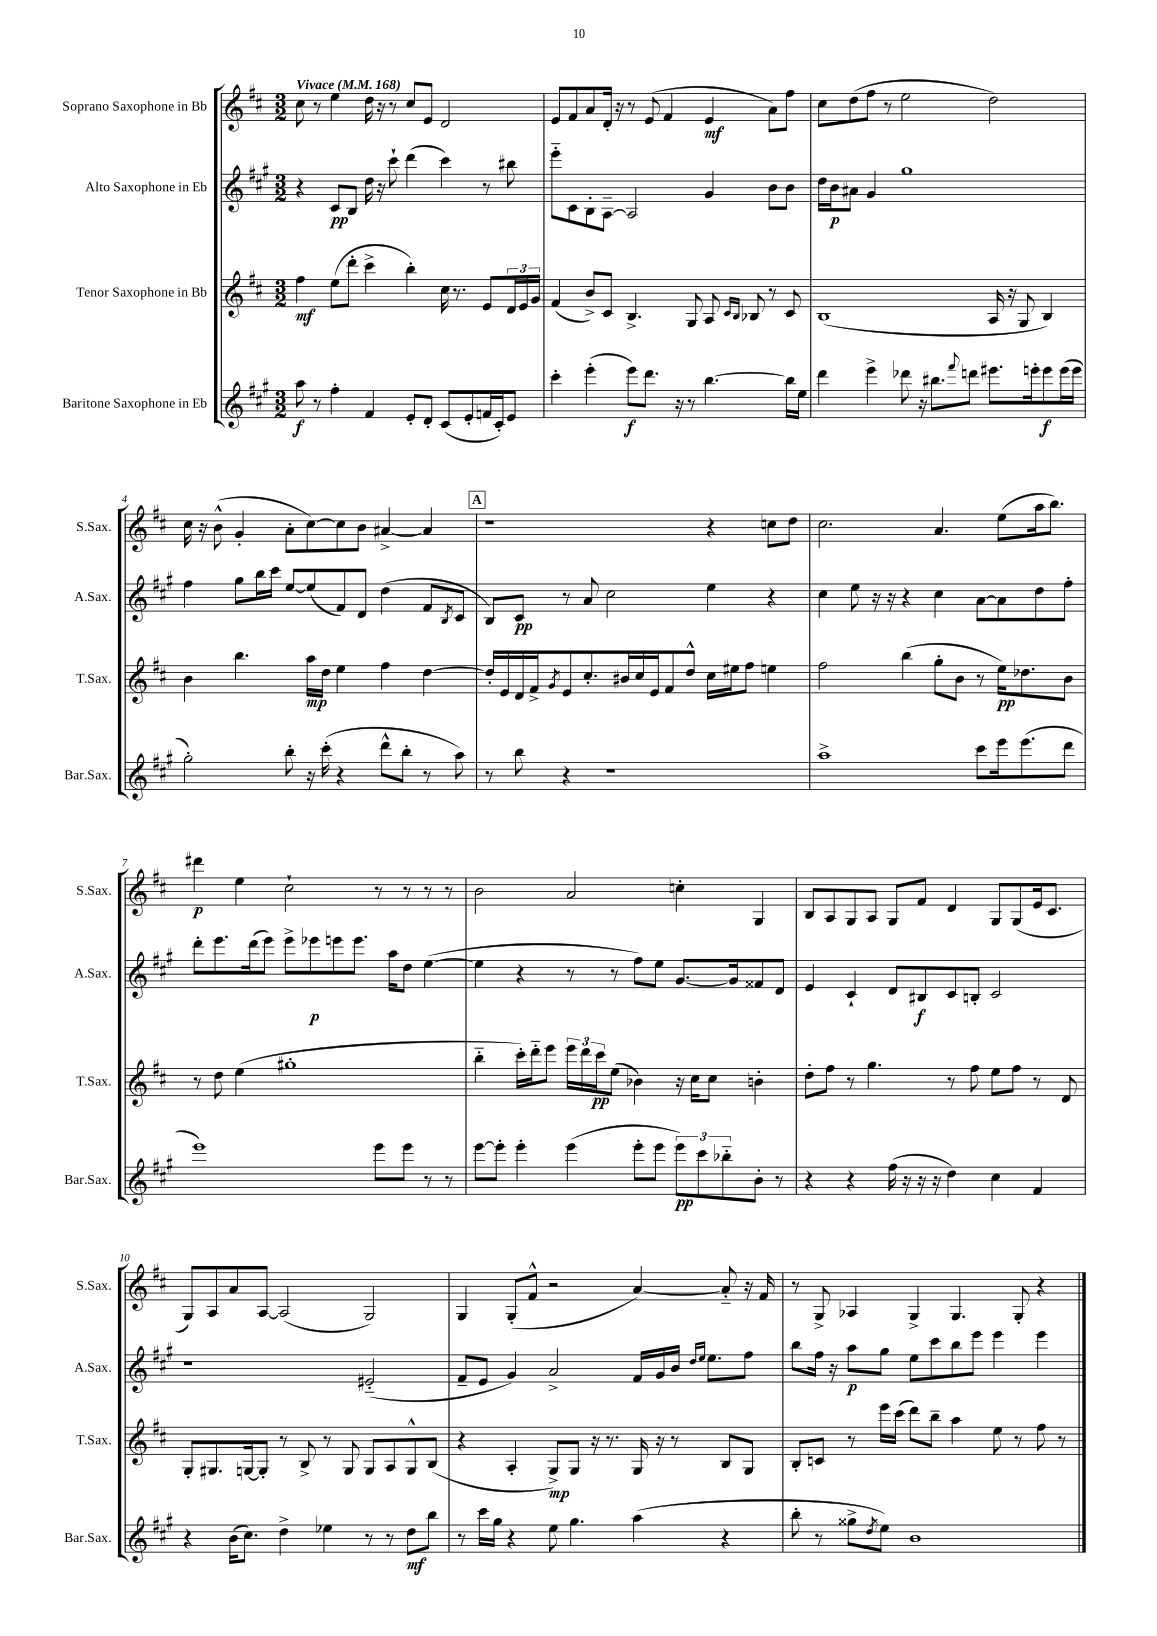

**kern	**dynam	**kern	**dynam	**kern	**dynam	**kern	**dynam
*part4	*part4	*part3	*part3	*part2	*part2	*part1	*part1
*staff4	*staff4	*staff3	*staff3	*staff2	*staff2	*staff1	*staff1
*I"Baritone Saxophone in Eb	*	*I"Tenor Saxophone in Bb	*	*I"Alto Saxophone in Eb	*	*I"Soprano Saxophone in Bb	*
*I'Bar.Sax.	*	*I'T.Sax.	*	*I'A.Sax.	*	*I'S.Sax.	*
*clefG2	*	*clefG2	*	*clefG2	*	*clefG2	*
*k[f#c#g#]	*	*k[f#c#]	*	*k[f#c#g#]	*	*k[f#c#]	*
*M3/2	*	*M3/2	*	*M3/2	*	*M3/2	*
*MM168	*	*MM168	*	*MM168	*	*MM168	*
=1	=1	=1	=1	=1	=1	=1	=1
!	!	!	!	!	!	!LO:TX:a:B:t=Vivace	!
8aa\	f	4ff#\	mf	4r	.	8cc#\	.
8r	.	.	.	.	.	8r	.
4ff#'\	.	(8ee\L	.	8c#/L	pp	4ee\	.
.	.	8ddd'\J	.	8B/J	.	.	.
4f#/	.	4ccc#^\	.	16dd\	.	16dd\	.
.	.	.	.	16r	.	16r	.
.	.	.	.	8ccc#`\	.	8r	.
8e'/L	.	4bb'\)	.	(4ddd\	.	8cc#/L	.
8d'/J	.	.	.	.	.	8e/J	.
(8c#/L	.	16cc#\	.	4ccc#\)	.	2d/	.
.	.	8.r	.	.	.	.	.
8e'/	.	.	.	.	.	.	.
16fn/L	.	8e/L	.	8r	.	.	.
16c#'/J)	.	.	.	.	.	.	.
8e/J	.	24d/L	.	8bb#X\	.	.	.
.	.	24e/	.	.	.	.	.
.	.	24g/JJ	.	.	.	.	.
=2	=2	=2	=2	=2	=2	=2	=2
4ccc#'\	.	(4f#/	.	8eee\L	.	8e/L	.
.	.	.	.	8c#\	.	8f#/	.
(4eee'\	.	8b^/L)	.	8B'\	.	8a/	.
.	.	8c#/J	.	[8A~\J	.	16d'/Jk	.
.	.	.	.	.	.	16r	.
8eee\L)	f	4.B^/	.	2A/]	.	8r	.
8.ddd\J	.	.	.	.	.	(8e/	.
.	.	.	.	.	.	4f#/	.
16r	.	.	.	.	.	.	.
8r	.	8G/	.	.	.	.	.
[4.bb\	.	8A/	.	4g#/	.	4e/	mf
.	.	16qqc#/LL	.	.	.	.	.
.	.	16qqB/JJ	.	.	.	.	.
.	.	8B-X/	.	.	.	.	.
.	.	8r	.	8b\L	.	8a\L)	.
16bb\LL]	.	8c#/	.	8b\J	.	8ff#\J	.
16ee\JJ	.	.	.	.	.	.	.
=3	=3	=3	=3	=3	=3	=3	=3
4ddd\	.	(1B	.	16dd\LL	.	8cc#\L	.
.	.	.	.	16b\J	p	.	.
.	.	.	.	8a#X\J	.	(8dd\	.
4eee^\	.	.	.	4g#/	.	8ff#\J	.
.	.	.	.	.	.	8r	.
8ddd-X\	.	.	.	1gg#	.	2ee\	.
16r	.	.	.	.	.	.	.
8.bb#X\L	.	.	.	.	.	.	.
8qqfff#/	.	.	.	.	.	.	.
8dddn\J	.	.	.	.	.	.	.
8.eee#X\L	.	16A/	.	.	.	2dd\)	.
.	.	16r	.	.	.	.	.
.	.	8G/	.	.	.	.	.
16eeen'\k	.	.	.	.	.	.	.
8eee\	f	4B/)	.	.	.	.	.
(16eee\L	.	.	.	.	.	.	.
16eee\JJ	.	.	.	.	.	.	.
!!LO:LB:g=z
=4	=4	=4	=4	=4	=4	=4	=4
2gg#'\)	.	4b\	.	4ff#\	.	16cc#\	.
.	.	.	.	.	.	16r	.
.	.	.	.	.	.	(8b^^\	.
.	.	4.bb\	.	8gg#\L	.	4g'/	.
.	.	.	.	16bb\L	.	.	.
.	.	.	.	16ccc#\JJ	.	.	.
8bb'\	.	.	.	[8ee/L	.	8a'\L	.
16r	.	16aa\LL	mp	(8ee/]	.	[8cc#\)	.
(16ccc#'\	.	16dd\JJ	.	.	.	.	.
4r	.	4ee\	.	8f#/)	.	8cc#\]	.
.	.	.	.	8d/J	.	8b\J	.
8ddd^^\L	.	4ff#\	.	(4dd\	.	[4a#X^/	.
8bb'\J	.	.	.	.	.	.	.
8r	.	[4dd\	.	8f#/L	.	4a#/]	.
.	.	.	.	8qB/	.	.	.
8aa\)	.	.	.	8c#/J	.	.	.
!!LO:REH:place=s1:t=A
=5	=5	=5	=5	=5	=5	=5	=5
8r	.	16dd'/LL]	.	8B/L)	.	1r	.
.	.	16e/	.	.	.	.	.
8bb\	.	16d/	.	8c#/J	pp	.	.
.	.	16f#^/J	.	.	.	.	.
.	.	8qg/	.	.	.	.	.
4r	.	8e/	.	8r	.	.	.
.	.	8.cc#'/	.	8a/	.	.	.
1r	.	.	.	2cc#\	.	.	.
.	.	16b#X/L	.	.	.	.	.
.	.	16cc#/	.	.	.	.	.
.	.	16e/J	.	.	.	.	.
.	.	8f#/	.	.	.	.	.
.	.	8dd^^/J	.	.	.	.	.
.	.	16cc#\LL	.	4ee\	.	4r	.
.	.	16ee#X\J	.	.	.	.	.
.	.	8ff#\J	.	.	.	.	.
.	.	4een\	.	4r	.	8ccn\L	.
.	.	.	.	.	.	8dd\J	.
=6	=6	=6	=6	=6	=6	=6	=6
1aa^	.	2ff#\	.	4cc#\	.	2.cc#\	.
.	.	.	.	8ee\	.	.	.
.	.	.	.	16r	.	.	.
.	.	.	.	16r	.	.	.
.	.	(4bb\	.	4r	.	.	.
.	.	8gg'\L	.	4cc#\	.	4.a/	.
.	.	8b\J	.	.	.	.	.
8ccc#\L	.	8r	.	[8a\L	.	.	.
16eee\k	.	16ee\KL)	pp	8a\]	.	(8ee\L	.
(8.eee\	.	8.dd-X\	.	.	.	.	.
.	.	.	.	8dd\	.	16aa\k	.
.	.	.	.	.	.	8.bb\J)	.
8ddd\J	.	8b\J	.	8ff#'\J	.	.	.
!!LO:LB:g=z
=7	=7	=7	=7	=7	=7	=7	=7
1eee)	.	8r	.	8ddd'\L	.	4ddd#X\	p
.	.	8dd\	.	8.eee\	.	.	.
.	.	(4ee\	.	.	.	4ee\	.
.	.	.	.	(16ddd\k	.	.	.
.	.	.	.	8eee\J)	.	.	.
.	.	1gg#X'	.	8eee^\L	.	2cc#`\	.
.	.	.	.	8eee-X\	p	.	.
.	.	.	.	8eeen\	.	.	.
.	.	.	.	8.eee\J	.	.	.
8eee\L	.	.	.	.	.	8r	.
.	.	.	.	16aa\KL	.	.	.
8eee\J	.	.	.	8dd\J	.	8r	.
8r	.	.	.	([4ee\	.	8r	.
8r	.	.	.	.	.	8r	.
=8	=8	=8	=8	=8	=8	=8	=8
[8eee\L	.	4bb\	.	4ee\]	.	2b\	.
8eee'\J]	.	.	.	.	.	.	.
4eee'\	.	16ccc#'\LL)	.	4r	.	.	.
.	.	16ddd\J	.	.	.	.	.
.	.	8eee\J	.	.	.	.	.
(4eee\	.	24eee\LL	.	8r	.	2a/	.
.	.	24ddd\	.	.	.	.	.
.	.	24ccc#\J	pp	.	.	.	.
.	.	(8ee\J	.	8r	.	.	.
8eee'\L	.	4b-X\)	.	8ff#\L)	.	.	.
8eee\J	.	.	.	8ee\J	.	.	.
12eee\L)	pp	16r	.	[8.g#/L	.	4ccn'\	.
.	.	16cc#\KL	.	.	.	.	.
12ccc#\	.	.	.	.	.	.	.
.	.	8cc#\J	.	.	.	.	.
12bb-X\	.	.	.	.	.	.	.
.	.	.	.	16g#/k]	.	.	.
8b'\J	.	4bn'\	.	8f##X/	.	4G/	.
8r	.	.	.	8d/J	.	.	.
=9	=9	=9	=9	=9	=9	=9	=9
4r	.	8dd'\L	.	4e/	.	8B/L	.
.	.	8ff#\J	.	.	.	8A/	.
4r	.	8r	.	4c#`/	.	8G/	.
.	.	4.gg\	.	.	.	8A/J	.
(16ff#\	.	.	.	8d/L	.	8G/L	.
16r	.	.	.	.	.	.	.
16r	.	.	.	8B#X/	f	8f#/J	.
16r	.	.	.	.	.	.	.
4dd\)	.	8r	.	8c#/	.	4d/	.
.	.	8ff#\	.	8Bn'/J	.	.	.
4cc#\	.	8ee\L	.	2c#/	.	8G/L	.
.	.	8ff#\J	.	.	.	(8G/	.
4f#/	.	8r	.	.	.	16e/k	.
.	.	.	.	.	.	8.c#/J	.
.	.	8d/	.	.	.	.	.
!!LO:LB:g=z
=10	=10	=10	=10	=10	=10	=10	=10
4r	.	8G'/L	.	1r	.	8G/L)	.
.	.	8.G#X/	.	.	.	8A/	.
(16b\KL	.	.	.	.	.	8a/	.
8.cc#\J)	.	[16Gn/k	.	.	.	.	.
.	.	8G'/J]	.	.	.	[8A/J	.
4dd^\	.	8r	.	.	.	(2A/]	.
.	.	8B^/	.	.	.	.	.
4ee-X\	.	8r	.	.	.	.	.
.	.	8G/	.	.	.	.	.
8r	.	8G/L	.	(2e#X/	.	2G/)	.
8r	.	8A/	.	.	.	.	.
8dd\L	mf	8G^^/	.	.	.	.	.
8bb\J	.	(8B/J	.	.	.	.	.
=11	=11	=11	=11	=11	=11	=11	=11
8r	.	4r	.	8f#~/L	.	4G/	.
16ccc#\LL	.	.	.	8e/J	.	.	.
16gg#\JJ	.	.	.	.	.	.	.
4r	.	4A'/	.	4g#/)	.	(8G'/L	.
.	.	.	.	.	.	8f#^^/J	.
8ee\	.	8G^/L)	mp	2a^/	.	2r	.
4.gg#\	.	8G/J	.	.	.	.	.
.	.	16r	.	.	.	.	.
.	.	8.r	.	.	.	.	.
(4aa\	.	16G/	.	16f#/LL	.	[4a/)	.
.	.	16r	.	16g#/	.	.	.
.	.	8r	.	16b/JJ	.	.	.
.	.	.	.	16qqdd/LL	.	.	.
.	.	.	.	16qqee/JJ	.	.	.
.	.	.	.	8.ee\L	.	.	.
4r	.	8B/L	.	.	.	8a/]	.
.	.	8G/J	.	8ff#\J	.	16r	.
.	.	.	.	.	.	16f#/	.
=12	=12	=12	=12	=12	=12	=12	=12
8bb'\	.	8B'/L	.	8bb\L	.	8r	.
8r	.	8cn/J	.	16ff#\Jk	.	8G^/	.
.	.	.	.	16r	.	.	.
8gg##X^\L	.	8r	.	8aa\L	p	4A-X/	.
8qdd/	.	.	.	.	.	.	.
8ee\J)	.	16eee\LL	.	8gg#\J	.	.	.
.	.	(16ccc#\JJ	.	.	.	.	.
1b	.	8ddd\L)	.	8ee\L	.	4G^/	.
.	.	8bb~\J	.	8ccc#\	.	.	.
.	.	4aa\	.	8bb\	.	4.G/	.
.	.	.	.	8eee\J	.	.	.
.	.	8ee\	.	4eee\	.	.	.
.	.	8r	.	.	.	8G'/	.
.	.	8ff#\	.	4eee\	.	4r	.
.	.	8r	.	.	.	.	.
==	==	==	==	==	==	==	==
*-	*-	*-	*-	*-	*-	*-	*-
